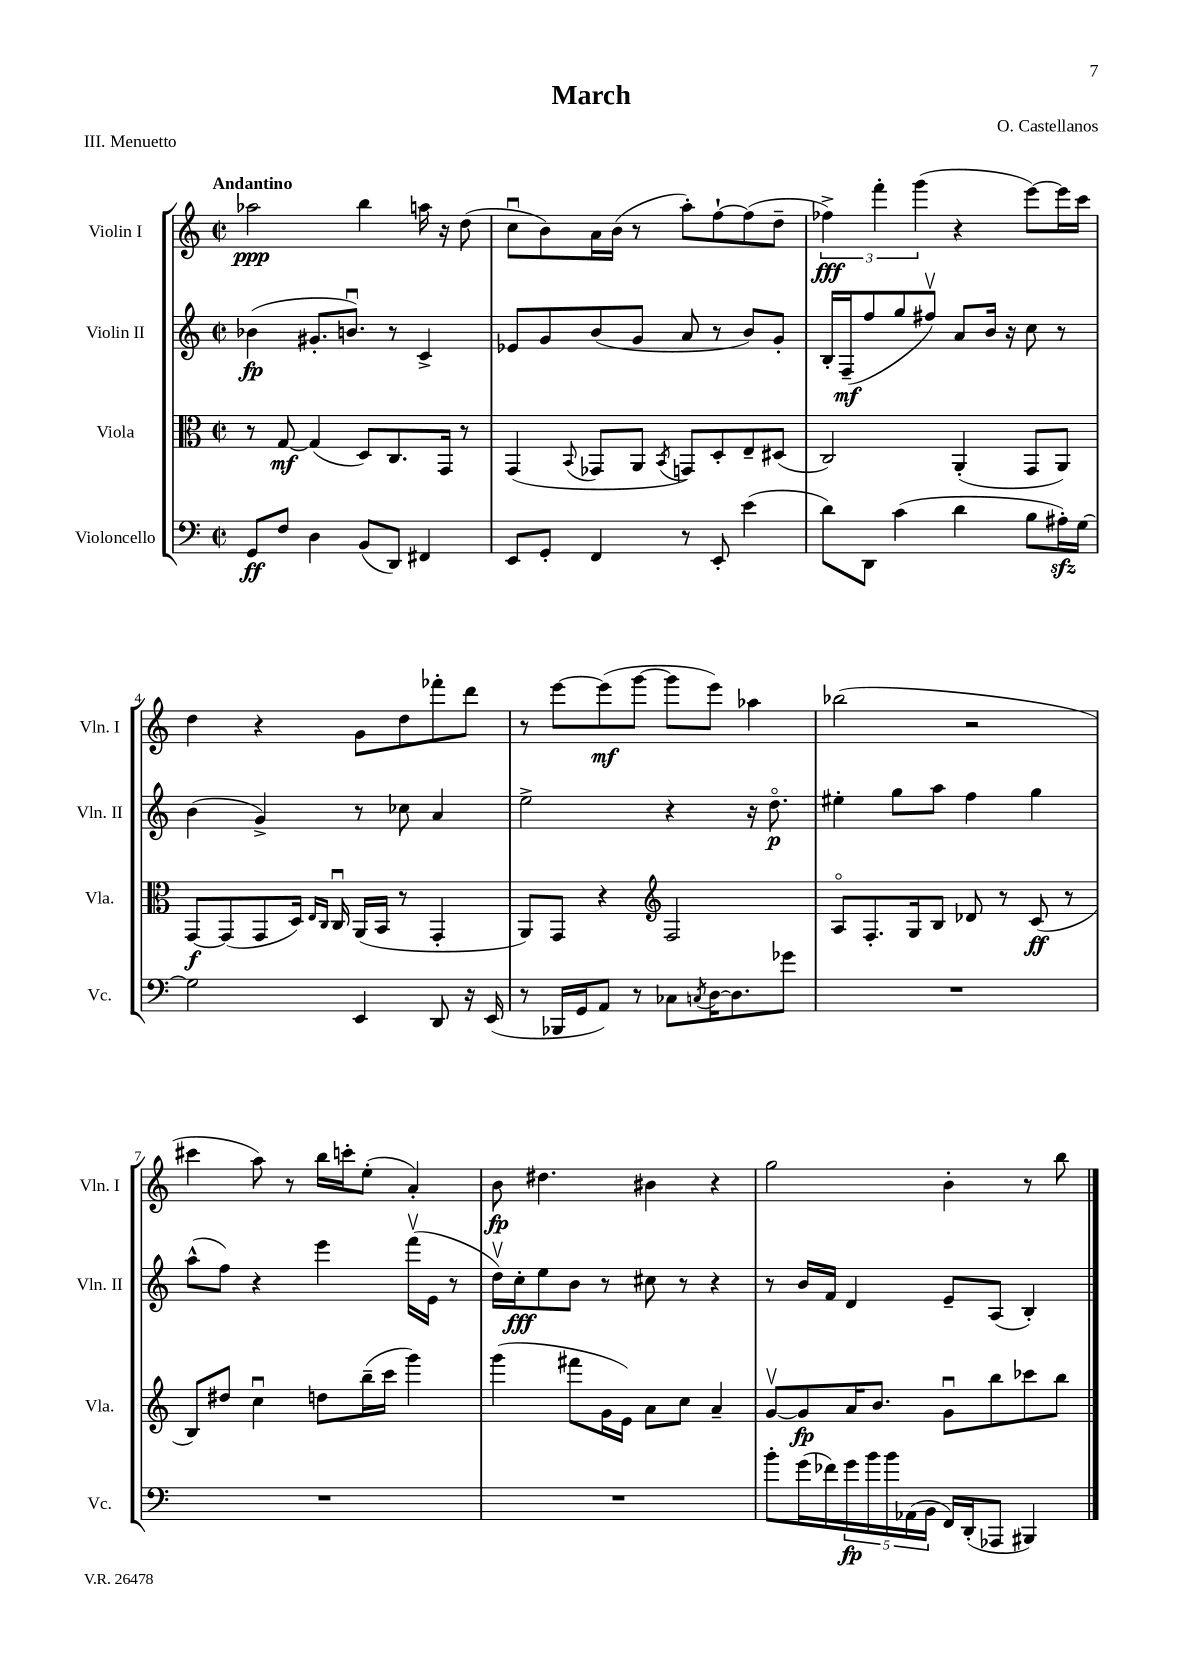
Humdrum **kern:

**kern	**kern	**kern	**kern
*staff4	*staff3	*staff2	*staff1
*clefF4	*clefC3	*clefG2	*clefG2
*k[]	*k[]	*k[]	*k[]
*M2/2	*M2/2	*M2/2	*M2/2
*met(c|)	*met(c|)	*met(c|)	*met(c|)
8GG	8r	(4b-	2aa-
8F	[8G	.	.
4D	(4G]	8.g#'	.
.	.	8.bu)	.
(8BB	8D)	.	4bb
8DD)	8.C	8r	.
4FF#	.	4c^	16aa
.	16GG	.	16r
.	8r	.	(8dd
=	=	=	=
8EE	(4GG	8e-	8ccu
8GG'	.	8g	8b)
.	8qqBB	.	.
4FF	8GG-	(8b	16a
.	.	.	(16b
.	8AA	8g	8r
.	8qBB	.	.
8r	8GG)	8a	8aa')
8EE'	8D'	8r	[8ff`
(4e	8E~	8b)	(8ff]
.	(8D#	8g'	8dd~
=	=	=	=
8d)	2C)	16B'	6ff-^)
.	.	(16F~	.
8DD	.	8ff	.
.	.	.	6fff'
(4c	.	8gg	.
.	.	.	(6ggg
.	.	8ff#v)	.
4d	(4AA'	8a	4r
.	.	16b	.
.	.	16r	.
8B	8GG	8cc	[8eee)
16A#')	8AA)	8r	16eee]
[16G	.	.	16ccc
=	=	=	=
2G]	[8GG	(4b	4dd
.	(8GG]	.	.
.	8GG	4g^)	4r
.	16D)	.	.
.	16qqE	.	.
.	16qqC	.	.
.	16Cu	.	.
4EE	(16AA	8r	8g
.	16BB	.	.
.	8r	8cc-	8dd
8DD	4GG'	4a	8fff-'
16r	.	.	8ddd
(16EE	.	.	.
=	=	=	=
8r	8AA)	2ee^	8r
16BBB-	8GG	.	[8eee
16GG	.	.	.
8AA)	4r	.	(8eee]
8r	.	.	[8ggg
*	*clefG2	*	*
8C-	2F	4r	8ggg]
8qC	.	.	.
[16D	.	.	8eee)
8.D]	.	.	.
.	.	16r	4aa-
.	.	8.ddo	.
8g-	.	.	.
=	=	=	=
1r	8Ao	4ee#'	(2bb-
.	8.F'	.	.
.	.	8gg	.
.	16G	.	.
.	8B	8aa	.
.	8d-	4ff	2r
.	8r	.	.
.	(8c	4gg	.
.	8r	.	.
=	=	=	=
1r	8B)	(8aa^^	4ccc#
.	8dd#	8ff)	.
.	4ccu	4r	8aa)
.	.	.	8r
.	8dd	4eee	16bb
.	.	.	16ccc'
.	(16bb~	.	(8ee'
.	16ccc	.	.
.	4ggg)	(16fffv	4a')
.	.	16e	.
.	.	8r	.
=	=	=	=
1r	(4ggg	16ddv)	8b
.	.	16cc'	.
.	.	8ee	4.dd#
.	8fff#	8b	.
.	16g	8r	.
.	16e)	.	.
.	8a	8cc#	4b#
.	8cc	8r	.
.	4a~	4r	4r
=	=	=	=
8b'	[8gv	8r	2gg
(16g	8g]	16b	.
16f-)	.	16f	.
20g	16a	4d	.
20b	.	.	.
.	8.b	.	.
20b	.	.	.
(20AA-	.	.	.
20BB	.	.	.
16FF)	8gu	8e~	4b'
(16DD'	.	.	.
8AAA-	8bb	(8A	.
4BBB#)	8ccc-	4B')	8r
.	8bb	.	8bb
==	==	==	==
*-	*-	*-	*-
